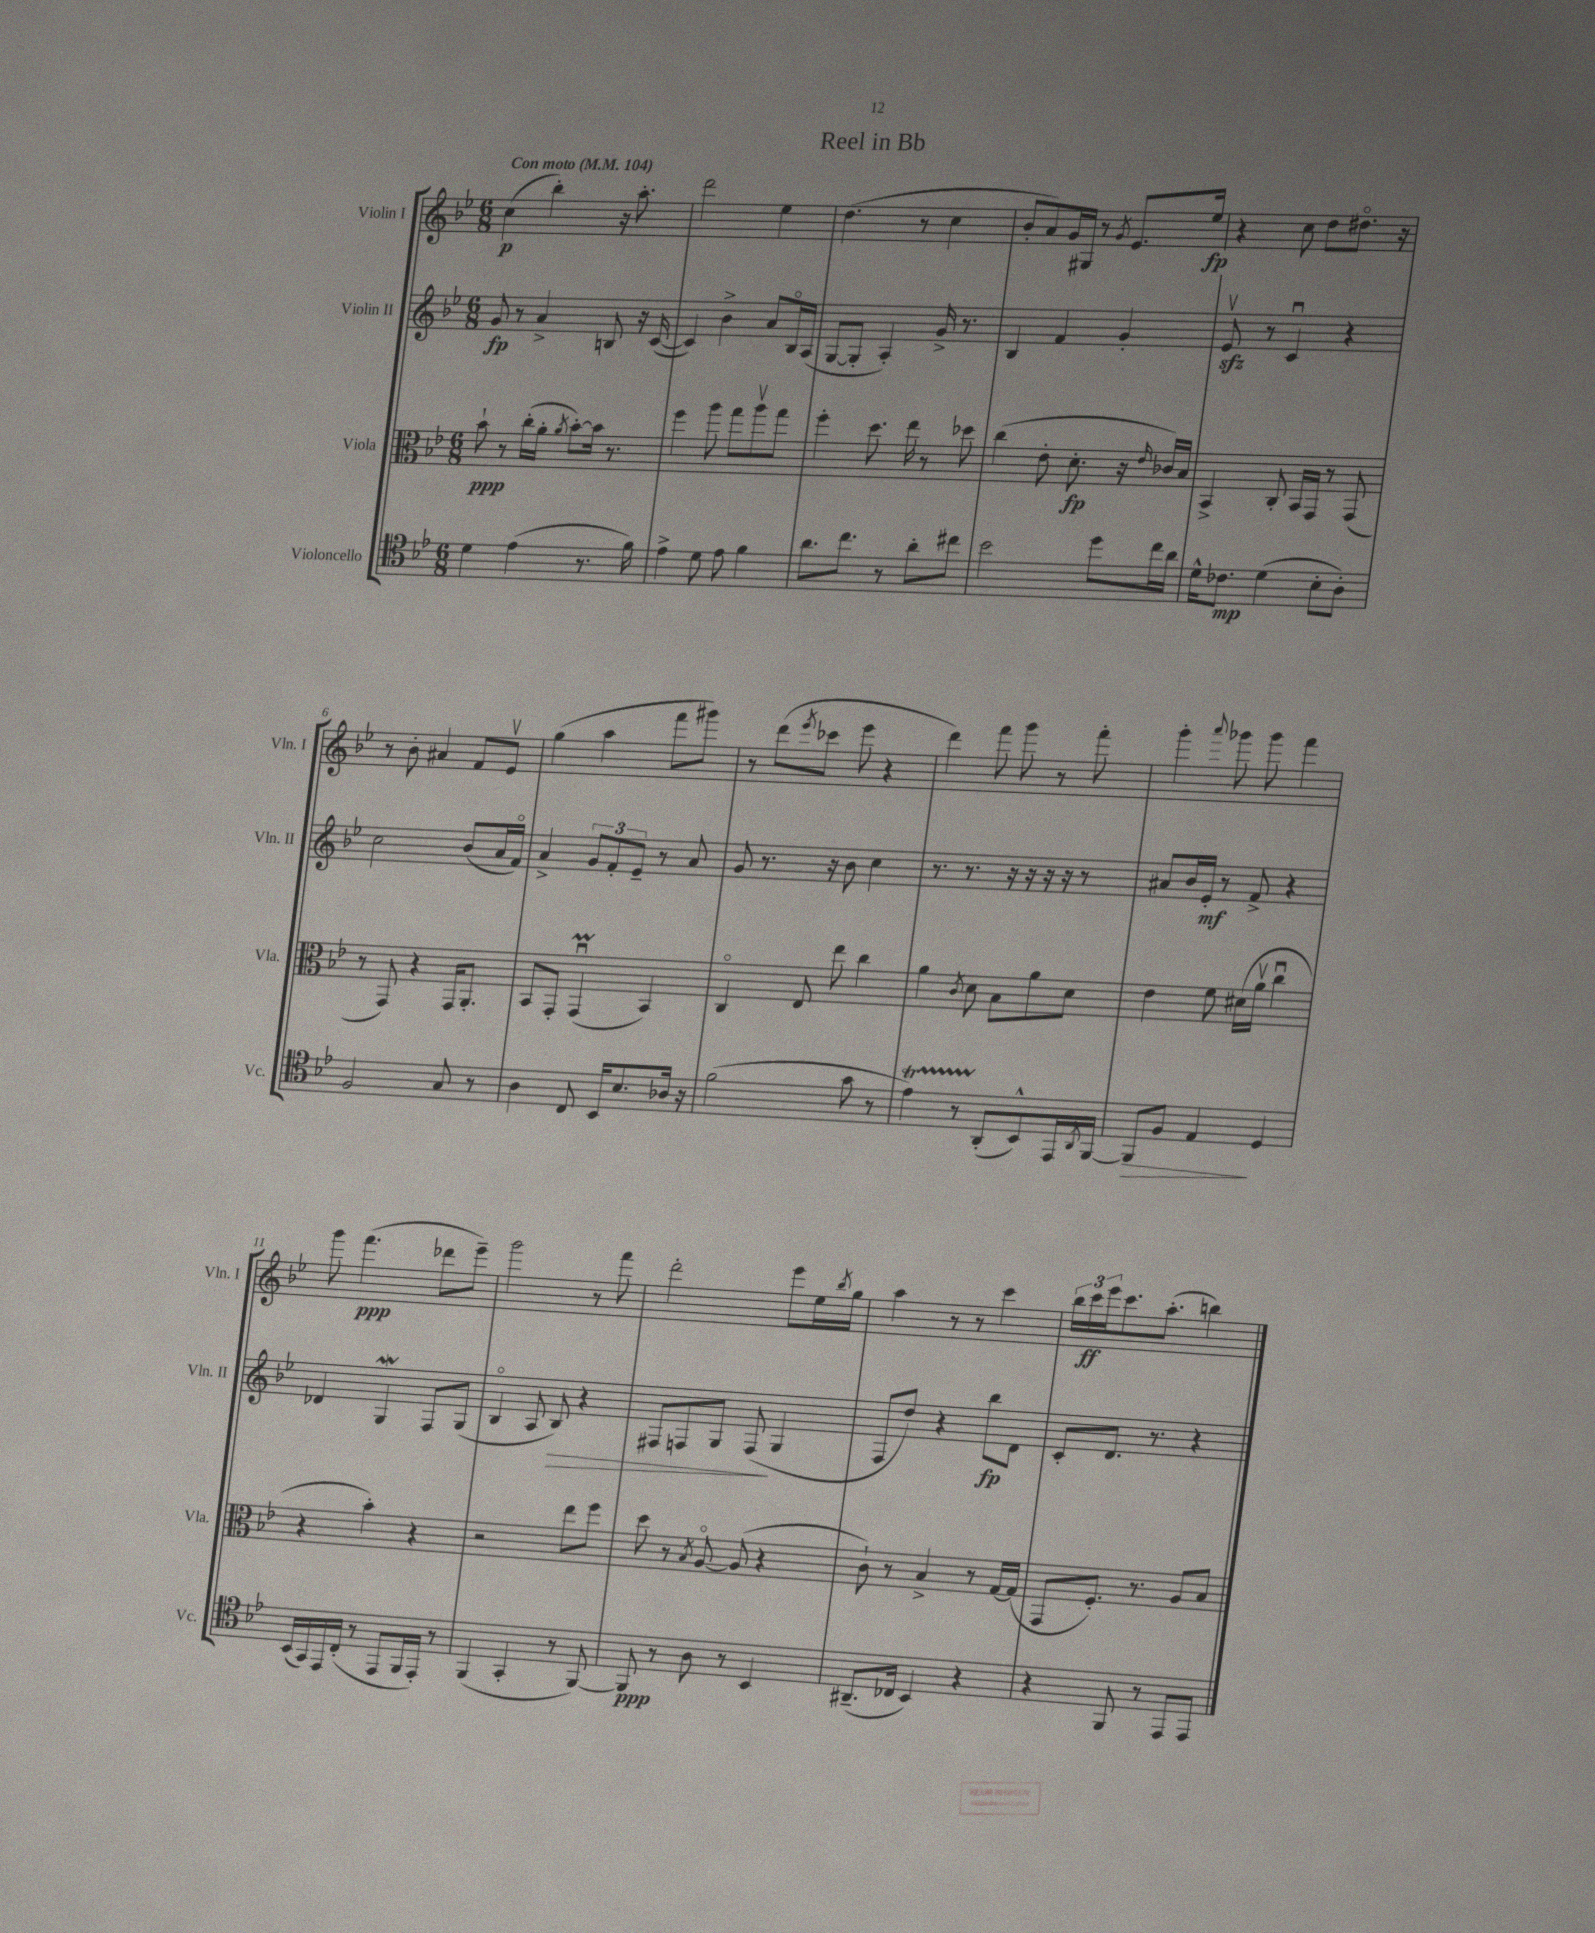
\header { title = "Reel in Bb" }
<<
\new StaffGroup <<
\new Staff = "s0" \with { instrumentName = "Violin I" shortInstrumentName = "Vln. I" } {
    \clef treble \key bes \major \numericTimeSignature \time 6/8 \tempo "Con moto" 4 = 104
    c''4\p( bes''4-.) r16 a''8.-. |
    d'''2 ees''4 |
    d''4.( r8 c''4 |
    bes'8-. a'8) g'16 gis16 r8 \acciaccatura { g'8 } ees'8. ees''16\fp |
    r4 c''8 d''8 dis''8.\flageolet r16 |
    r8 bes'8-. ais'4 f'8 ees'8\upbow |
    g''4( a''4 f'''8 gis'''8) |
    r8 d'''8( \acciaccatura { ees'''8 } ces'''8 ees'''8 r4 |
    d'''4) f'''8 g'''8 r8 f'''8-. |
    g'''4-. \appoggiatura { a'''8 } ges'''8 ges'''8 f'''4 |
    g'''8 f'''4.\ppp( des'''8 ees'''8--) |
    g'''2 r8 f'''8 |
    d'''2-. ees'''8 ees''16 \acciaccatura { bes''8 } g''16 |
    a''4 r8 r8 c'''4 |
    \tuplet 3/2 { bes''16 c'''16\ff ees'''16 } c'''8. a''8.-.( b''4) \bar "|." |
}
\new Staff = "s1" \with { instrumentName = "Violin II" shortInstrumentName = "Vln. II" } {
    \clef treble \key bes \major \numericTimeSignature \time 6/8
    g'8\fp r8 a'4-> b8 r16 c'16~( |
    c'4) bes'4-> a'8 bes16\flageolet a16( |
    g8~ g8-. a4-.) g'16-> r8. |
    bes4 f'4 g'4-. |
    ees'8\upbow\sfz r8 c'4\downbow r4 |
    c''2 bes'8( a'16 f'16\flageolet) |
    a'4-> \tuplet 3/2 { g'8 f'8-. ees'8-- } r8 a'8 |
    g'8 r8. r16 bes'8 c''4 |
    r8. r8. r16 r16 r16 r16 r8 |
    ais'8 bes'16 ees'16-.\mf r8 f'8-> r4 |
    des'4 g4\mordent f8 g8( |
    bes4\flageolet a8 bes8\>) r4 |
    fis8 f8 g8 f8\!( g4 |
    f8 d''8) r4 bes''8\fp d'8 |
    c'8-. d'8. r8. r4 \bar "|." |
}
\new Staff = "s2" \with { instrumentName = "Viola" shortInstrumentName = "Vla." } {
    \clef alto \key bes \major \numericTimeSignature \time 6/8
    bes'8-!\ppp r8 c''16-.( a'16-. \acciaccatura { a'8 } bes'8~-.) bes'16 r8. |
    f''4 a''8 g''8 a''8\upbow g''8 |
    f''4-. d''8. ees''16 r8 des''8 |
    c''4( ees'8-. d'8.-.\fp r16 \grace { ees'16 } ces'16) bes16 |
    bes,4-> c8-. bes,16 g,16 r8 g,8( |
    r8 g,8) r4 g,16 a,8.-. |
    bes,8 g,8-. g,4\downbow\prall( bes,4) |
    c4\flageolet ees8 ees''8 c''4 |
    a'4 \acciaccatura { c'8 } d'8 bes8 a'8 d'8 |
    ees'4 f'8 dis'16( a'16\upbow c''4\downbow |
    r4 bes'4-.) r4 |
    r2 ees''8 f''8 |
    d''8 r8 \acciaccatura { bes8 } a8~\flageolet a8( r4 |
    c'8-!) r8 bes4-> r8 g16~ g16( |
    g,8 f8.-.) r8. a8 bes8 \bar "|." |
}
\new Staff = "s3" \with { instrumentName = "Violoncello" shortInstrumentName = "Vc." } {
    \clef tenor \key bes \major \numericTimeSignature \time 6/8
    d'4 ees'4( r8. f'16) |
    ees'4-> d'8 ees'8 f'4 |
    a'8. c''8. r8 a'8-. cis''8 |
    bes'2 d''8 c''16 a'16 |
    d'16-^ ces'8.\mp d'4( bes8-. a8-.) |
    f2 g8 r8 |
    a4 c8 bes,16 bes8. aes16 r16 |
    f'2( g'8 r8 |
    ees'4\startTrillSpan) r8 a,8-.\stopTrillSpan( bes,8-^) ees,16 \acciaccatura { a,8 } f,16~ |
    f,8\> f8 ees4\! d4 |
    bes,16( g,16) ees,16 c16-.( r8 ees,8 f,16 ees,16-.) r8 |
    f,4( g,4-. r8 f,8~) |
    f,8\ppp r8 a8 r8 bes,4 |
    ais,8.--( ces16 bes,4) r4 |
    r4 f,8 r8 ees,8 ees,8 \bar "|." |
}
>>
>>
